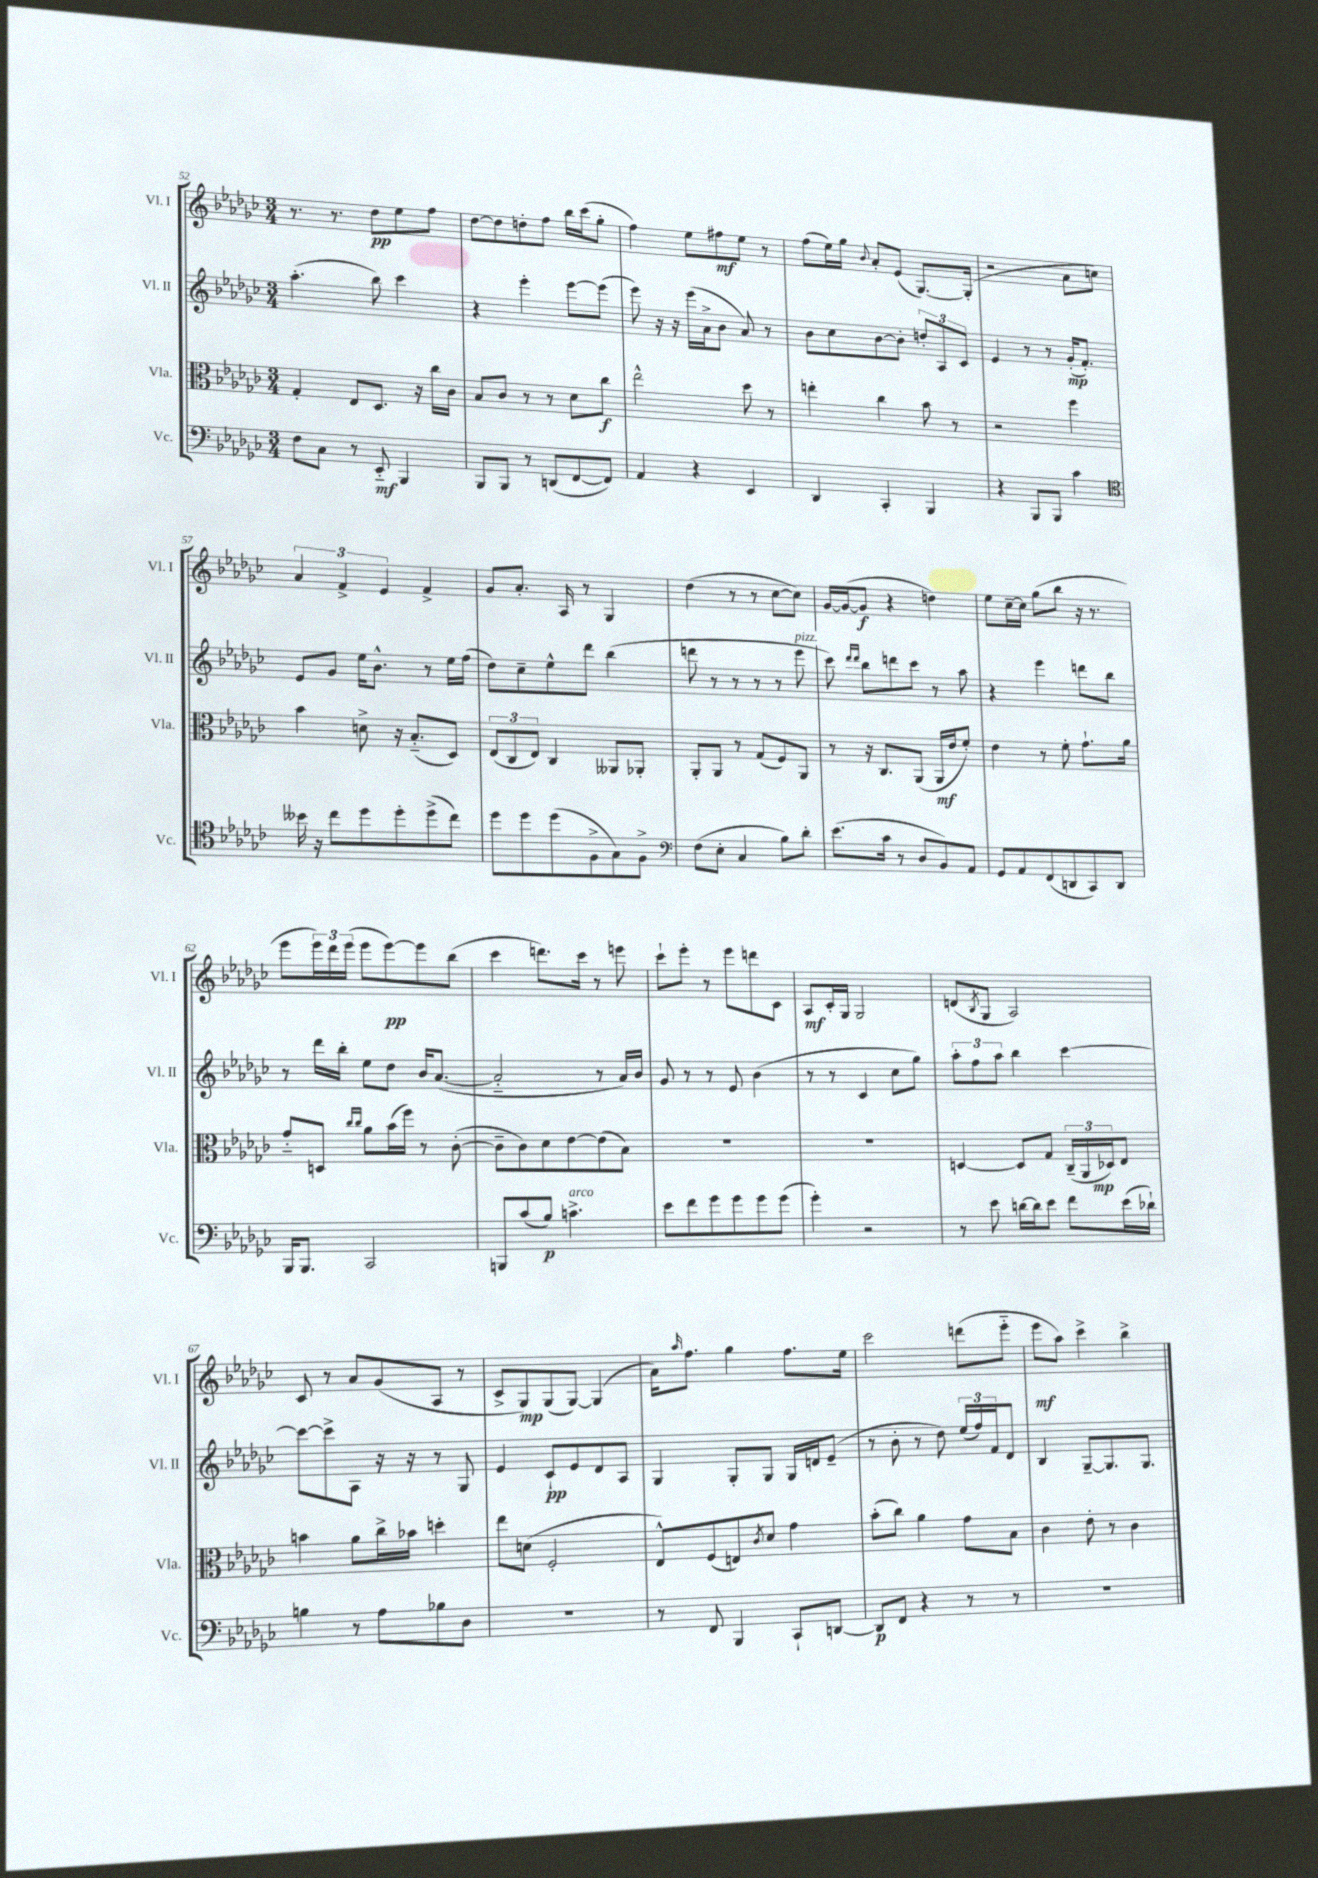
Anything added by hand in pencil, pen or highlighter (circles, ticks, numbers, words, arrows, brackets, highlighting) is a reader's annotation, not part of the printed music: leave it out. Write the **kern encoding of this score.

**kern	**dynam	**kern	**dynam	**kern	**dynam	**kern	**dynam
*part4	*part4	*part3	*part3	*part2	*part2	*part1	*part1
*staff4	*staff4	*staff3	*staff3	*staff2	*staff2	*staff1	*staff1
*I"Vc.	*	*I"Vla.	*	*I"Vl. II	*	*I"Vl. I	*
*I'Vc.	*	*I'Vla.	*	*I'Vl. II	*	*I'Vl. I	*
*clefF4	*	*clefC3	*	*clefG2	*	*clefG2	*
*k[b-e-a-d-g-c-]	*	*k[b-e-a-d-g-c-]	*	*k[b-e-a-d-g-c-]	*	*k[b-e-a-d-g-c-]	*
*M3/4	*	*M3/4	*	*M3/4	*	*M3/4	*
=52	=52	=52	=52	=52	=52	=52	=52
8F\L	.	4G-'/	.	(4.aa-'\	.	8.r	.
8C-\J	.	.	.	.	.	.	.
.	.	.	.	.	.	8.r	.
8r	.	8E-/L	.	.	.	.	.
8EE-/	mf	8.D-/J	.	8bb-\)	.	8dd-\L	pp
4BBB-/	.	.	.	4ccc-\	.	8ee-\	.
.	.	16r	.	.	.	.	.
.	.	16cc-\LL	.	.	.	8ff\J	.
.	.	16c-\JJ	.	.	.	.	.
=53	=53	=53	=53	=53	=53	=53	=53
8BBB-/L	.	8B-/L	.	4r	.	[8dd-\L	.
8BBB-/J	.	8c-/J	.	.	.	8dd-\]	.
8r	.	8r	.	4eee-'\	.	8ddn'\	.
(8DDn/L	.	8r	.	.	.	8ff\J	.
[8FF/	.	8d-\L	.	[8eee-\L	.	16bb-\LL	.
.	.	.	.	.	.	(16ccc-\J	.
8FF/J])	.	8cc-\J	f	(8eee-\J]	.	8gg-'\J	.
=54	=54	=54	=54	=54	=54	=54	=54
4AA-/	.	2ee-^^\	.	8eee-\)	.	4ff\)	.
.	.	.	.	16r	.	.	.
.	.	.	.	16r	.	.	.
4r	.	.	.	(16eee-\LL	.	8ee-\L	.
.	.	.	.	16a-^\J	.	.	.
.	.	.	.	8b-\J	.	8ff#X\	mf
4EE-/	.	8dd-\	.	8a-/)	.	8ee-\J	.
.	.	8r	.	8r	.	8r	.
=55	=55	=55	=55	=55	=55	=55	=55
4DD-/	.	4een'\	.	8b-\L	.	(8ff\L	.
.	.	.	.	8cc-\	.	16ee-\L)	.
.	.	.	.	.	.	16gg-\JJ	.
.	.	.	.	.	.	8qqb-/	.
4CC-'/	.	4cc-\	.	[8b-\	.	8a-'/L	.
.	.	.	.	8b-'\J]	.	(8e-/J	.
4BBB-/	.	8b-\	.	12ddn'/L	.	[8.G-/L)	.
.	.	.	.	12A-/	.	.	.
.	.	8r	.	.	.	.	.
.	.	.	.	12c-/J	.	.	.
.	.	.	.	.	.	(16G-'/Jk]	.
=56	=56	=56	=56	=56	=56	=56	=56
4r	.	2r	.	4e-/	.	2r	.
8BBB-/L	.	.	.	8r	.	.	.
8BBB-/J	.	.	.	8r	.	.	.
4c-\	.	4ff\	.	(16g-'/KL	mp	8a-\L	.
.	.	.	.	8.f'/J)	.	.	.
.	.	.	.	.	.	8ccn\J)	.
!!LO:LB:g=z
=57	=57	=57	=57	=57	=57	=57	=57
*clefC4	*	*	*	*	*	*	*
16b--X\	.	4b-\	.	8e-/L	.	6a-/	.
16r	.	.	.	.	.	.	.
8cc-\L	.	.	.	8g-/J	.	.	.
.	.	.	.	.	.	6f^/	.
8dd-\	.	8dn^\	.	16ee-\KL	.	.	.
.	.	.	.	8.b-^^\J	.	.	.
.	.	.	.	.	.	6e-/	.
8dd-'\	.	16r	.	.	.	.	.
.	.	(8.B-/L	.	.	.	.	.
(8dd-^\	.	.	.	8r	.	4f^/	.
8cc-\J)	.	8D-/J)	.	16ee-\LL	.	.	.
.	.	.	.	(16ff\JJ	.	.	.
=58	=58	=58	=58	=58	=58	=58	=58
8dd-\L	.	(12E-/L	.	8dd-\L)	.	8g-/L	.
.	.	12C-/	.	.	.	.	.
8dd-\	.	.	.	8cc-~\	.	8.a-'/J	.
.	.	12E-/J)	.	.	.	.	.
(8dd-\	.	4C-/	.	8ee-^^\	.	.	.
.	.	.	.	.	.	16A-/	.
8F^\	.	.	.	8ddd-\J	.	8r	.
8G-\)	.	8AA--X/L	.	(4bb-\	.	4G-/	.
8F^\J	.	8AA-X'/J	.	.	.	.	.
=59	=59	=59	=59	=59	=59	=59	=59
*clefF4	*	*	*	*	*	*	*
(8F\L	.	8AA-'/L	.	8dddn\	.	(4dd-\	.
8E-'\J	.	8AA-/J	.	8r	.	.	.
4C-/	.	8r	.	8r	.	8r	.
.	.	(8G-/L	.	8r	.	8r	.
8B-\L)	.	8F/)	.	8r	.	[8cc-\L	.
!	!	!	!	!LO:TX:a:i:t=pizz.	!	!	!
8d-'\J	.	8AA-/J	.	8eee-\	.	8cc-\J])	.
=60	=60	=60	=60	=60	=60	=60	=60
(8.e-\L	.	8r	.	8ccc-\)	.	[16g-/LL	.
.	.	.	.	.	.	(16g-/J_	.
.	.	.	.	16qqddd-/LL	.	.	.
.	.	.	.	16qqddd-/JJ	.	.	.
.	.	16r	.	8bb-\L	.	8g-/J]	f
16c-\Jk	.	8.C-/L	.	.	.	.	.
8r	.	.	.	8dddn\	.	4r	.
8D-/L	.	(8AA-/J	.	8ccc-\J	.	.	.
8BB-/)	.	16AA-/LL	mf	8r	.	4ddn\)	.
.	.	16e-/J	.	.	.	.	.
8AA-/J	.	8f'/J)	.	8aa-\	.	.	.
=61	=61	=61	=61	=61	=61	=61	=61
8GG-/L	.	4e-\	.	4r	.	8ee-\L	.
8AA-/	.	.	.	.	.	[16cc-~\L	.
.	.	.	.	.	.	16cc-\JJ]	.
(8FF/	.	8r	.	4eee-\	.	(8gg-\L	.
8DDn/	.	8f'\	.	.	.	8bb-\J	.
8CC-/)	.	8.g-`\L	.	8dddn\L	.	16r	.
.	.	.	.	.	.	8.r	.
8DD/J	.	.	.	8bb-\J	.	.	.
.	.	16a-\Jk	.	.	.	.	.
!!LO:LB:g=z
=62	=62	=62	=62	=62	=62	=62	=62
16BBB-/KL	.	8g-/L	.	8r	.	8eee-\L	.
8.BBB-/J	.	.	.	.	.	.	.
.	.	8Dn/J	.	16ddd-\LL	.	24eee-\L)	.
.	.	.	.	.	.	24ddd-\	.
.	.	.	.	16bb-'\JJ	.	.	.
.	.	.	.	.	.	(24eee-\JJ	.
.	.	16qqcc-/LL	.	.	.	.	.
.	.	16qqcc-/JJ	.	.	.	.	.
2CC-/	.	8a-\L	.	8ee-\L	.	8eee-\L	.
.	.	(16b-\L	.	8dd-\J	.	[8eee-\)	pp
.	.	16ff\JJ)	.	.	.	.	.
.	.	8r	.	16b-/KL	.	8eee-\]	.
.	.	.	.	([8.a-/J	.	.	.
.	.	([8c-'\	.	.	.	(8bb-\J	.
=63	=63	=63	=63	=63	=63	=63	=63
8BBBn/L	.	8c-~\L]	.	2a-/]	.	4ccc-\	.
(8c-/	.	8c-\)	.	.	.	.	.
8B-/J)	p	8d-\	.	.	.	8.dddn\L)	.
!LO:TX:a:i:t=arco	!	!	!	!	!	!	!
4.cn^\	.	[8e-\	.	.	.	.	.
.	.	.	.	.	.	16ccc-\Jk	.
.	.	(8e-\]	.	8r	.	8r	.
.	.	8B-\J)	.	16a-/LL)	.	8eeen\	.
.	.	.	.	16b-/JJ	.	.	.
=64	=64	=64	=64	=64	=64	=64	=64
8e-\L	.	2.r	.	8g-/	.	8ccc-`\L	.
8f\	.	.	.	8r	.	8eee-'\J	.
8g-\	.	.	.	8r	.	8r	.
8g-\	.	.	.	8e-/	.	8eee-\L	.
8g-\	.	.	.	(4b-\	.	8dddn\	.
(8g-\J	.	.	.	.	.	8c-\J	.
=65	=65	=65	=65	=65	=65	=65	=65
4g-'\)	.	2.r	.	8r	.	8A-/L	mf
.	.	.	.	8r	.	16c-'/L	.
.	.	.	.	.	.	16G-/JJ	.
2r	.	.	.	4c-/	.	2G-/	.
.	.	.	.	8cc-\L	.	.	.
.	.	.	.	8gg-\J)	.	.	.
=66	=66	=66	=66	=66	=66	=66	=66
8r	.	[4Dn/	.	12aa-'\L	.	(8dn/L	.
.	.	.	.	12ff\	.	.	.
.	.	.	.	.	.	8qB-/	.
8e-\	.	.	.	.	.	8G-/J	.
.	.	.	.	12aa-\J	.	.	.
[16dn\LL	.	8D/L]	.	4bb-\	.	2A-/)	.
16d\J]	.	.	.	.	.	.	.
8e-\J	.	8G-/J	.	.	.	.	.
8f\L	.	(24C-~/LL	.	[4ccc-\	.	.	.
.	.	24AA-/	.	.	.	.	.
.	.	24D-X/J)	mp	.	.	.	.
(16e-\L	.	8E-/J	.	.	.	.	.
16d-X`\JJ)	.	.	.	.	.	.	.
!!LO:LB:g=z
=67	=67	=67	=67	=67	=67	=67	=67
4Bn\	.	4bn\	.	8ccc-\L_	.	8c-/	.
.	.	.	.	8ccc-^\]	.	8r	.
8r	.	8a-\L	.	8A-\J	.	8a-/L	.
8A-\L	.	16cc-^\L	.	16r	.	(8g-/	.
.	.	16b-X\JJ	.	16r	.	.	.
8B-X\	.	4ddn'\	.	8r	.	8A-/J	.
8D-\J	.	.	.	8G-/	.	8r	.
=68	=68	=68	=68	=68	=68	=68	=68
2.r	.	8ee-\L	.	4e-/	.	8c-^/L	.
.	.	(8dn\J	.	.	.	8G-/)	mp
.	.	2F'/	.	8c-`/L	pp	(8G-/	.
.	.	.	.	8e-/	.	[8G-/J)	.
.	.	.	.	8d-/	.	(4G-/]	.
.	.	.	.	8A-/J	.	.	.
=69	=69	=69	=69	=69	=69	=69	=69
8r	.	8E-^^/L)	.	4G-/	.	16a-\KL)	.
.	.	.	.	.	.	16qqaa-/	.
.	.	.	.	.	.	8.ff\J	.
8FF/	.	(8F/	.	.	.	.	.
4BBB-/	.	8En/)	.	8G-'/L	.	4gg-\	.
.	.	8qc-/	.	.	.	.	.
.	.	8d-/J	.	8G-/J	.	.	.
8CC-`/L	.	4g-\	.	16G-/LL	.	8.ff\L	.
.	.	.	.	16dn/J	.	.	.
[8DDn/J	.	.	.	(8e-~/J	.	.	.
.	.	.	.	.	.	16ee-\Jk	.
=70	=70	=70	=70	=70	=70	=70	=70
8DD/L]	p	(8b-'\L	.	8r	.	2ccc-\	.
8FF/J	.	8cc-\J)	.	8b-'\	.	.	.
4r	.	4a-\	.	8r	.	.	.
.	.	.	.	8dd-\)	.	.	.
8r	.	8g-\L	.	(24ee-/LL	.	(8dddn\L	.
.	.	.	.	24ff/)	.	.	.
.	.	.	.	24f/J	.	.	.
8r	.	8B-\J	.	8d-/J	.	8eee-\J	.
=71	=71	=71	=71	=71	=71	=71	=71
2.r	.	4c-\	.	4B-/	.	8eee-\L	mf
.	.	.	.	.	.	8aa-\J)	.
.	.	8e-'\	.	[8G-~/L	.	4ccc-^\	.
.	.	8r	.	8.G-/]	.	.	.
.	.	4c-\	.	.	.	4bb-^\	.
.	.	.	.	8.G-/J	.	.	.
==	==	==	==	==	==	==	==
*-	*-	*-	*-	*-	*-	*-	*-
